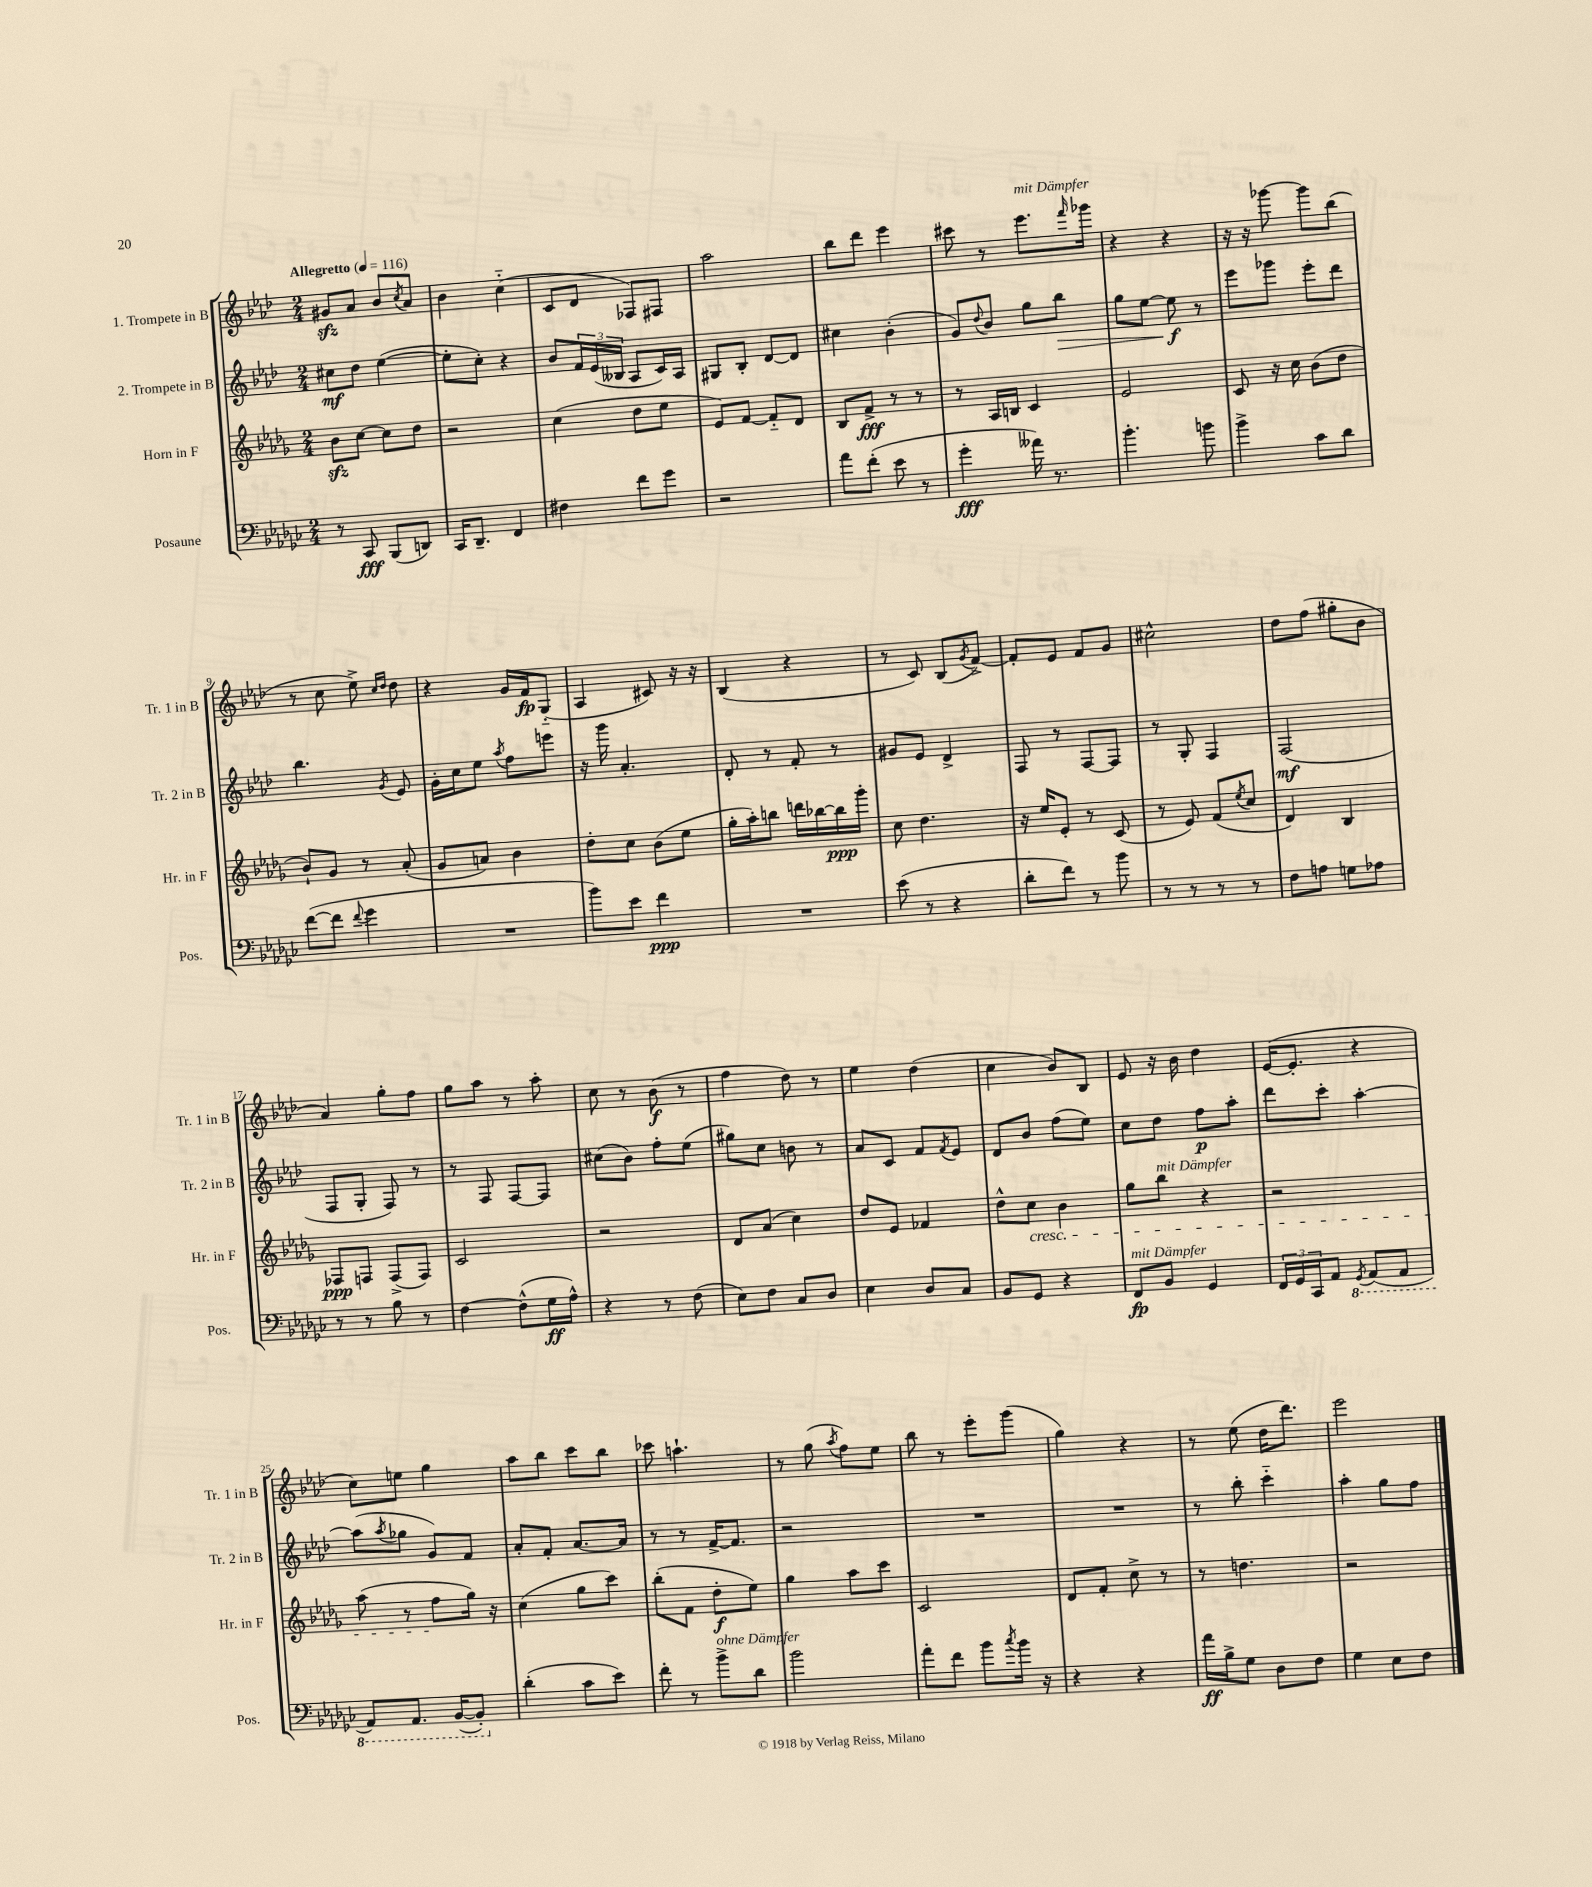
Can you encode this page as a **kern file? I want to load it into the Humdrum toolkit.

**kern	**kern	**kern	**kern
*staff4	*staff3	*staff2	*staff1
*clefF4	*clefG2	*clefG2	*clefG2
*k[b-e-a-d-g-c-]	*k[b-e-a-d-g-]	*k[b-e-a-d-]	*k[b-e-a-d-]
*M2/4	*M2/4	*M2/4	*M2/4
*MM116	*MM116	*MM116	*MM116
8r	8b-	8cc#	8g#
8CC-	[8cc	8dd-	8a-
(8BBB-	8cc]	([4ee-	8b-
.	.	.	8qcc
8DD)	8dd-	.	8a-
=	=	=	=
16CC-	2r	8ee-']	4b-
8.DD-~	.	.	.
.	.	8cc')	.
4FF	.	4r	(4cc'~
=	=	=	=
4F#	(4cc	8b-	8c
.	.	24f	8d-
.	.	(24e-	.
.	.	24B--	.
8f	8dd-	8A-	8F-)
8g-	8ee-	16c)	8F#
.	.	16A-	.
=	=	=	=
2r	8e-)	8G#	2aa-
.	[8f	8B-'	.
.	8f'~]	[8d-	.
.	8d-	8d-]	.
=	=	=	=
8a-	8B-	4cc#	8bb-
(8f'	8f^	.	8ddd-
8e-	8r	(4b-'	4eee-
8r	8r	.	.
=	=	=	=
4g-'	8r	8g)	8ccc#
.	.	8qqdd-	.
.	16A-	8b-	8r
.	16B	.	.
16a--)	4c	8gg	8.eee-
8.r	.	.	.
.	.	8bb-	.
.	.	.	16qqfff
.	.	.	16ggg-
=	=	=	=
4.b-'	2e-	8gg	4r
.	.	[8ee-	.
.	.	8ee-]	4r
8b	.	8r	.
=	=	=	=
4b-^	8c	8eee-	16r
.	.	.	16r
.	16r	8ggg-	[8ggg-
.	16cc	.	.
8c-	(8b-	8eee-'	8ggg-]
8d-	8dd-	8ddd-	(8bb-
=	=	=	=
([8f	8b-`)	4.bb-	8r
8f]	8g-	.	8cc
8qqf	.	.	.
4g-	8r	.	8ee-^)
.	.	.	16qqcc
.	.	8qg	16qqdd-
.	(8a-'	8e-	8dd-
=	=	=	=
2r	8g-	16g'	4r
.	.	16cc	.
.	8a)	8ee-	.
.	.	8qaa-	.
.	4b-	8ff	16g
.	.	.	16f
.	.	8eee	(8G'~
=	=	=	=
8b-)	8dd-'	16r	4A-
.	.	16ggg	.
8e-	8cc	4.a-'	.
4f	(8b-	.	8c#)
.	8ee-	.	16r
.	.	.	16r
=	=	=	=
2r	16gg-'	8d-'	(4B-
.	16aa-')	.	.
.	8bb	8r	.
.	16ddd	8f'	4r
.	[16bb-	.	.
.	16bb-]	8r	.
.	16ggg-'	.	.
=	=	=	=
(8e-	8cc	8g#	8r
8r	4.dd-	8e-	8c)
4r	.	4d-^	(8B-
.	.	.	8qg
.	.	.	[8f^)
=	=	=	=
8d-'	16r	8F	8f']
.	16ee-	.	.
8f)	8e-'	8r	8e-
8r	8r	[8F	8f
8b-	(8c	8F]	8g
=	=	=	=
8r	8r	8r	2cc#^^
8r	8e-)	8G'	.
8r	(8f	4F	.
.	8qee-	.	.
8r	8cc	.	.
=	=	=	=
8F	4d-)	(2F	8dd-
8A	.	.	(8ff
8G	4B-	.	8gg#'
8A-	.	.	8b-
=	=	=	=
8r	8F-	8F	4a-)
8r	8F	8G'	.
8B-	(8F^	8F)	8gg'
8r	8F)	8r	8ff
=	=	=	=
[4F	2c	8r	8gg
.	.	8F	8aa-
(8F^^]	.	[8F	8r
16G-	.	8F]	8aa-'
16A-^^)	.	.	.
=	=	=	=
4r	2r	(8cc#	8cc
.	.	8b-)	8r
8r	.	8ff'	(8b-
(8F	.	(8ee-	8r
=	=	=	=
8E-)	8d-	8gg#)	4ff
8F	(8a-	8cc	.
8C-	4cc)	8b	8dd-)
8D-	.	8r	8r
=	=	=	=
4E-	8dd-	8a-	4ee-
.	8e-	8c	.
8D-	4f-	8f	(4dd-
.	.	8qf	.
8C-	.	8e-	.
=	=	=	=
8BB-	8dd-^^	8d-	4cc
8GG-	8cc	8b-	.
4r	4b-	(8ff	8b-)
.	.	8ee-)	8B-
=	=	=	=
8FF	8gg-	8cc	8e-
8BB-	8bb-	8dd-	16r
.	.	.	16b-
4GG-	4r	8ff	4dd-
.	.	8aa-'	.
=	=	=	=
24FF	2r	8ddd-	([16e-
24GG-	.	.	.
.	.	.	8.e-']
24CC-	.	.	.
8AA-	.	8ccc'	.
8qGGG-	.	.	.
(8AAA-	.	[4aa-'	4r
8AAA-	.	.	.
=	=	=	=
8AAA-)	(8aa-	(8aa-]	8cc)
.	.	8qaa-	.
8.AAA-	8r	8gg-	8ee
.	8ff	8g)	4gg
([16BBB-	.	.	.
8BBB-'])	16gg-)	8f	.
.	16r	.	.
=	=	=	=
(4d-'	(4cc	8a-'	8aa-
.	.	8f'	8bb-
8c-	8gg-	[8.a-	8ccc
8e-)	8ccc)	.	8bb-
.	.	16a-]	.
=	=	=	=
8f'	(8bb-'	8r	8ccc-
8r	8f	8r	4.aa`
8b-^	8dd-'	[16f^	.
.	.	8.f]	.
8d-	8ee-)	.	.
=	=	=	=
2b-	4gg-	2r	8r
.	.	.	(8gg
.	.	.	8qaa-
.	8aa-	.	8ff)
.	8ccc	.	8ee-
=	=	=	=
8a-'	2c	2r	8bb-
8f	.	.	8r
8b-	.	.	8eee-'
8qcc-	.	.	.
16b-	.	.	(8ggg
16r	.	.	.
=	=	=	=
4r	8d-	2r	4gg)
.	8f'	.	.
4r	8cc^	.	4r
.	8r	.	.
=	=	=	=
16a-	8r	8r	8r
16B-^	.	.	.
8G-	4.dd	8bb-'	(8ee-
8D-	.	4ccc'~	16dd-
.	.	.	8.ddd-)
8F	.	.	.
=	=	=	=
4G-	2r	4aa-'	2eee-
8E-	.	8gg	.
8F	.	8ff	.
==	==	==	==
*-	*-	*-	*-
